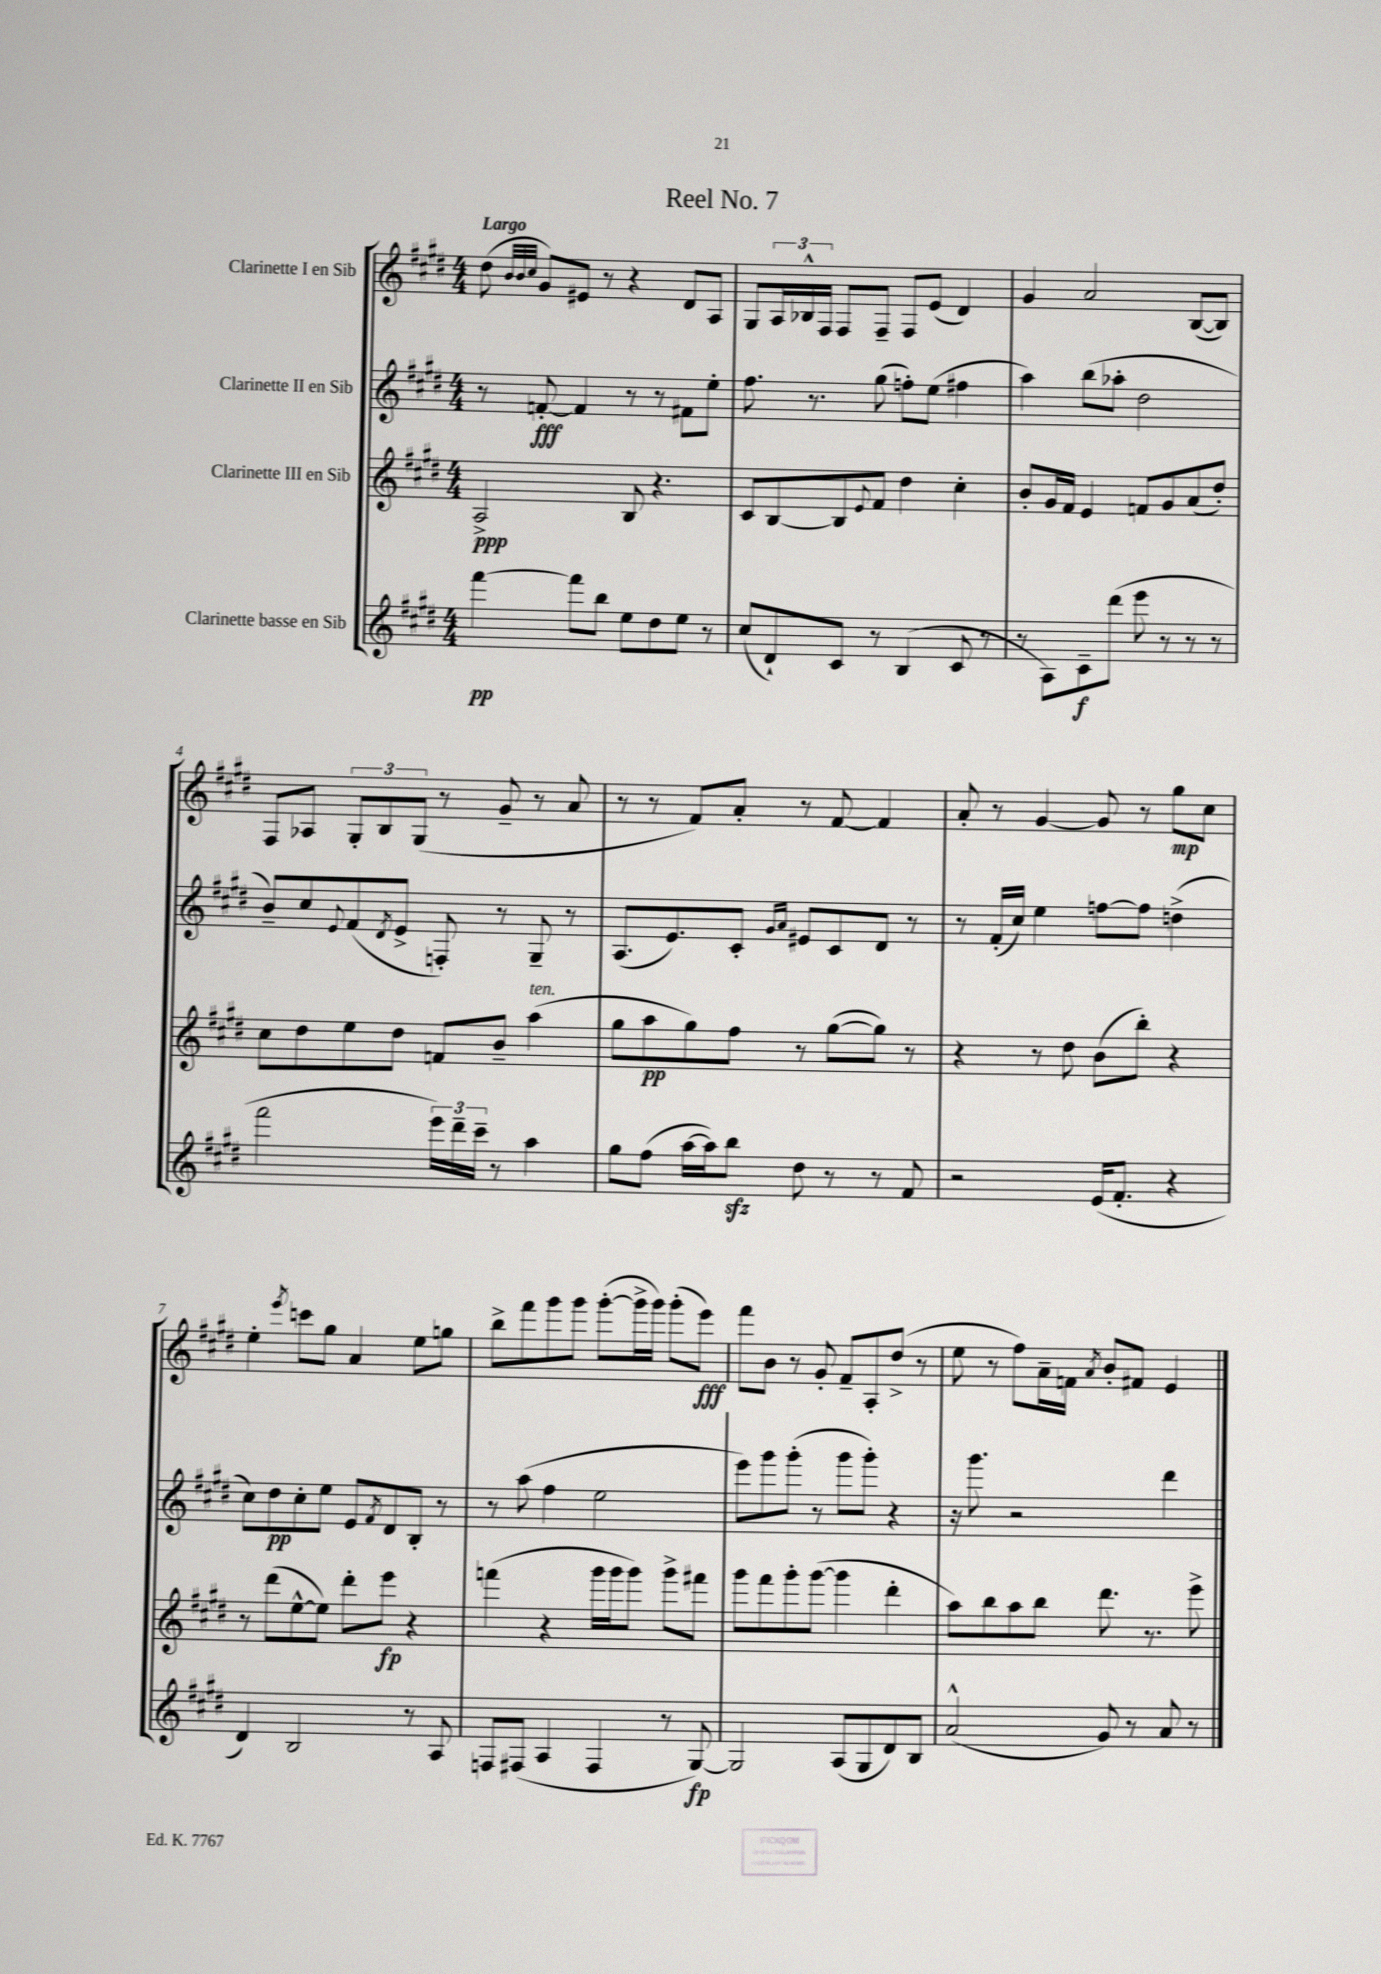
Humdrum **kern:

**kern	**dynam	**kern	**dynam	**kern	**dynam	**kern	**dynam
*part4	*part4	*part3	*part3	*part2	*part2	*part1	*part1
*staff4	*staff4	*staff3	*staff3	*staff2	*staff2	*staff1	*staff1
*I"Clarinette basse en Sib	*	*I"Clarinette III en Sib	*	*I"Clarinette II en Sib	*	*I"Clarinette I en Sib	*
*clefG2	*	*clefG2	*	*clefG2	*	*clefG2	*
*k[f#c#g#d#]	*	*k[f#c#g#d#]	*	*k[f#c#g#d#]	*	*k[f#c#g#d#]	*
*M4/4	*	*M4/4	*	*M4/4	*	*M4/4	*
=1	=1	=1	=1	=1	=1	=1	=1
!	!	!	!	!	!	!LO:TX:a:B:t=Largo	!
[4fff#\	pp	2A^/	ppp	8r	.	(8dd#\	.
.	.	.	.	.	.	32qqb/LLL	.
.	.	.	.	.	.	32qqb/	.
.	.	.	.	.	.	32qqcc#/JJJ	.
.	.	.	.	[8fn'/	fff	8g#/L)	.
8fff#\L]	.	.	.	4f/]	.	8e#X/J	.
8bb\J	.	.	.	.	.	8r	.
8ee\L	.	8B/	.	8r	.	4r	.
8dd#\	.	4.r	.	8r	.	.	.
8ee\J	.	.	.	8f#X\L	.	8d#/L	.
8r	.	.	.	8ee'\J	.	8A/J	.
=2	=2	=2	=2	=2	=2	=2	=2
(8cc#/L	.	8c#/L	.	8.ff#\	.	8G#/L	.
8d#`/)	.	[8B/	.	.	.	24A/L	.
.	.	.	.	.	.	24B-X^^/	.
.	.	.	.	8.r	.	.	.
.	.	.	.	.	.	24F#/JJ	.
8c#/J	.	8B/]	.	.	.	8F#/L	.
.	.	8qqe/	.	.	.	.	.
8r	.	8f#/J	.	(8gg#\	.	8F#~/J	.
(4B/	.	4dd#\	.	8ffn'\L)	.	8F#/L	.
.	.	.	.	(8ee\J	.	(8e/J	.
8c#/	.	4cc#'\	.	4ff#X\	.	4d#/)	.
8r	.	.	.	.	.	.	.
=3	=3	=3	=3	=3	=3	=3	=3
8r	.	8b'/L	.	4aa\)	.	4g#/	.
8A\L)	.	16g#/L	.	.	.	.	.
.	.	16f#/JJ	.	.	.	.	.
8c#~\	f	4e/	.	(8bb\L	.	2a/	.
(8ddd#\J	.	.	.	8aa-X'\J	.	.	.
8eee\	.	8fn/L	.	2dd#\	.	.	.
8r	.	8g#/	.	.	.	.	.
8r	.	(8a/	.	.	.	([8B/L	.
8r	.	8dd#'/J)	.	.	.	8B/J])	.
!!LO:LB:g=z
=4	=4	=4	=4	=4	=4	=4	=4
2fff#\	.	8cc#\L	.	8b~/L)	.	8F#/L	.
.	.	8dd#\	.	8cc#/	.	8A-X/J	.
.	.	.	.	8qqe/	.	.	.
.	.	8ee\	.	(8f#/	.	12G#'/L	.
.	.	.	.	.	.	12B/	.
.	.	.	.	8qd#/	.	.	.
.	.	8dd#\J	.	8e^/J	.	.	.
.	.	.	.	.	.	(12G#/J	.
24eee\LL)	.	8fn/L	.	8Fn'/)	.	8r	.
24ddd#~\	.	.	.	.	.	.	.
24ccc#~\JJ	.	.	.	.	.	.	.
8r	.	8b~/J	.	8r	.	8g#~/	.
!	!	!LO:TX:a:i:t=ten.	!	!	!	!	!
4aa\	.	(4aa\	.	8G#~/	.	8r	.
.	.	.	.	8r	.	8a/	.
=5	=5	=5	=5	=5	=5	=5	=5
8gg#\L	.	8gg#\L	.	(8.A/L	.	8r	.
(8ff#\J	.	8aa\	pp	.	.	8r	.
.	.	.	.	8.e/)	.	.	.
[16aa\LL	.	8gg#\)	.	.	.	8f#/L)	.
16aa\J])	.	.	.	.	.	.	.
8bbzz\J	.	8ff#\J	.	8c#'/J	.	8a'/J	.
.	.	.	.	16qqg#/LL	.	.	.
.	.	.	.	16qqa/JJ	.	.	.
8dd#\	.	8r	.	8e#X/L	.	8r	.
8r	.	([8gg#\L	.	8c#/	.	[8f#/	.
8r	.	8gg#\J])	.	8d#/J	.	4f#/]	.
8f#/	.	8r	.	8r	.	.	.
=6	=6	=6	=6	=6	=6	=6	=6
2r	.	4r	.	8r	.	8a'/	.
.	.	.	.	(16f#'/LL	.	8r	.
.	.	.	.	16cc#/JJ)	.	.	.
.	.	8r	.	4ee\	.	[4g#/	.
.	.	8dd#\	.	.	.	.	.
(16e/KL	.	(8b\L	.	[8ffn\L	.	8g#/]	.
8.f#'/J	.	.	.	.	.	.	.
.	.	8bb'\J)	.	8ff\J]	.	8r	.
4r	.	4r	.	(4ddn^\	.	8gg#\L	mp
.	.	.	.	.	.	8cc#\J	.
!!LO:LB:g=z
=7	=7	=7	=7	=7	=7	=7	=7
4d#/)	.	8r	.	8cc#\L)	.	4ee'\	.
.	.	(8ddd#\L	.	8dd#\	pp	.	.
.	.	.	.	.	.	8qeee/	.
2B/	.	[8ee^^\	.	8cc#'\	.	8cccn\L	.
.	.	8ee\J])	.	8ee\J	.	8gg#\J	.
.	.	8ddd#'\L	.	8e/L	.	4a/	.
.	.	.	.	8qf#/	.	.	.
.	.	8eee\J	fp	8d#/	.	.	.
8r	.	4r	.	8B'/J	.	8ee\L	.
8A/	.	.	.	8r	.	8ggn\J	.
=8	=8	=8	=8	=8	=8	=8	=8
8Fn/L	.	(4fffn\	.	8r	.	8bb^\L	.
(8F#X/J	.	.	.	(8aa\	.	8fff#\	.
4A/	.	4r	.	4ff#\	.	8ggg#\	.
.	.	.	.	.	.	8ggg#\J	.
4F#/	.	16ggg#\LL	.	2ee\	.	([8ggg#'\L	.
.	.	16ggg#\J	.	.	.	.	.
.	.	8ggg#\J)	.	.	.	16ggg#^\L]	.
.	.	.	.	.	.	16ggg#\JJ)	.
8r	.	8ggg#^\L	.	.	.	(8ggg#'\L	.
[8G#/)	fp	8fff#X\J	.	.	.	8eee\J)	fff
=9	=9	=9	=9	=9	=9	=9	=9
2G#/]	.	8ggg#\L	.	8eee\L)	.	8fff#\L	.
.	.	8fff#\	.	8ggg#\	.	8b\J	.
.	.	8ggg#'\	.	(8ggg#'\J	.	8r	.
.	.	([8ggg#\J	.	8r	.	8g#'/	.
(8A/L	.	4ggg#\]	.	8ggg#\L	.	8f#~/L	.
8G#/	.	.	.	8ggg#'\J)	.	8A'/	.
8d#/)	.	4ddd#'\	.	4r	.	(8dd#^/J	.
8B/J	.	.	.	.	.	8r	.
=10	=10	=10	=10	=10	=10	=10	=10
(2a^^/	.	8aa\L)	.	16r	.	8ee\	.
.	.	.	.	8.ggg#\	.	.	.
.	.	8bb\	.	.	.	8r	.
.	.	8aa\	.	2r	.	8ff#\L)	.
.	.	8bb\J	.	.	.	16a~\L	.
.	.	.	.	.	.	16fn\JJ	.
.	.	.	.	.	.	8qa/	.
8g#/)	.	8.ddd#\	.	.	.	8b'/L	.
8r	.	.	.	.	.	8f#X/J	.
.	.	8.r	.	.	.	.	.
8a/	.	.	.	4ddd#\	.	4e/	.
8r	.	8eee^\	.	.	.	.	.
==	==	==	==	==	==	==	==
*-	*-	*-	*-	*-	*-	*-	*-
